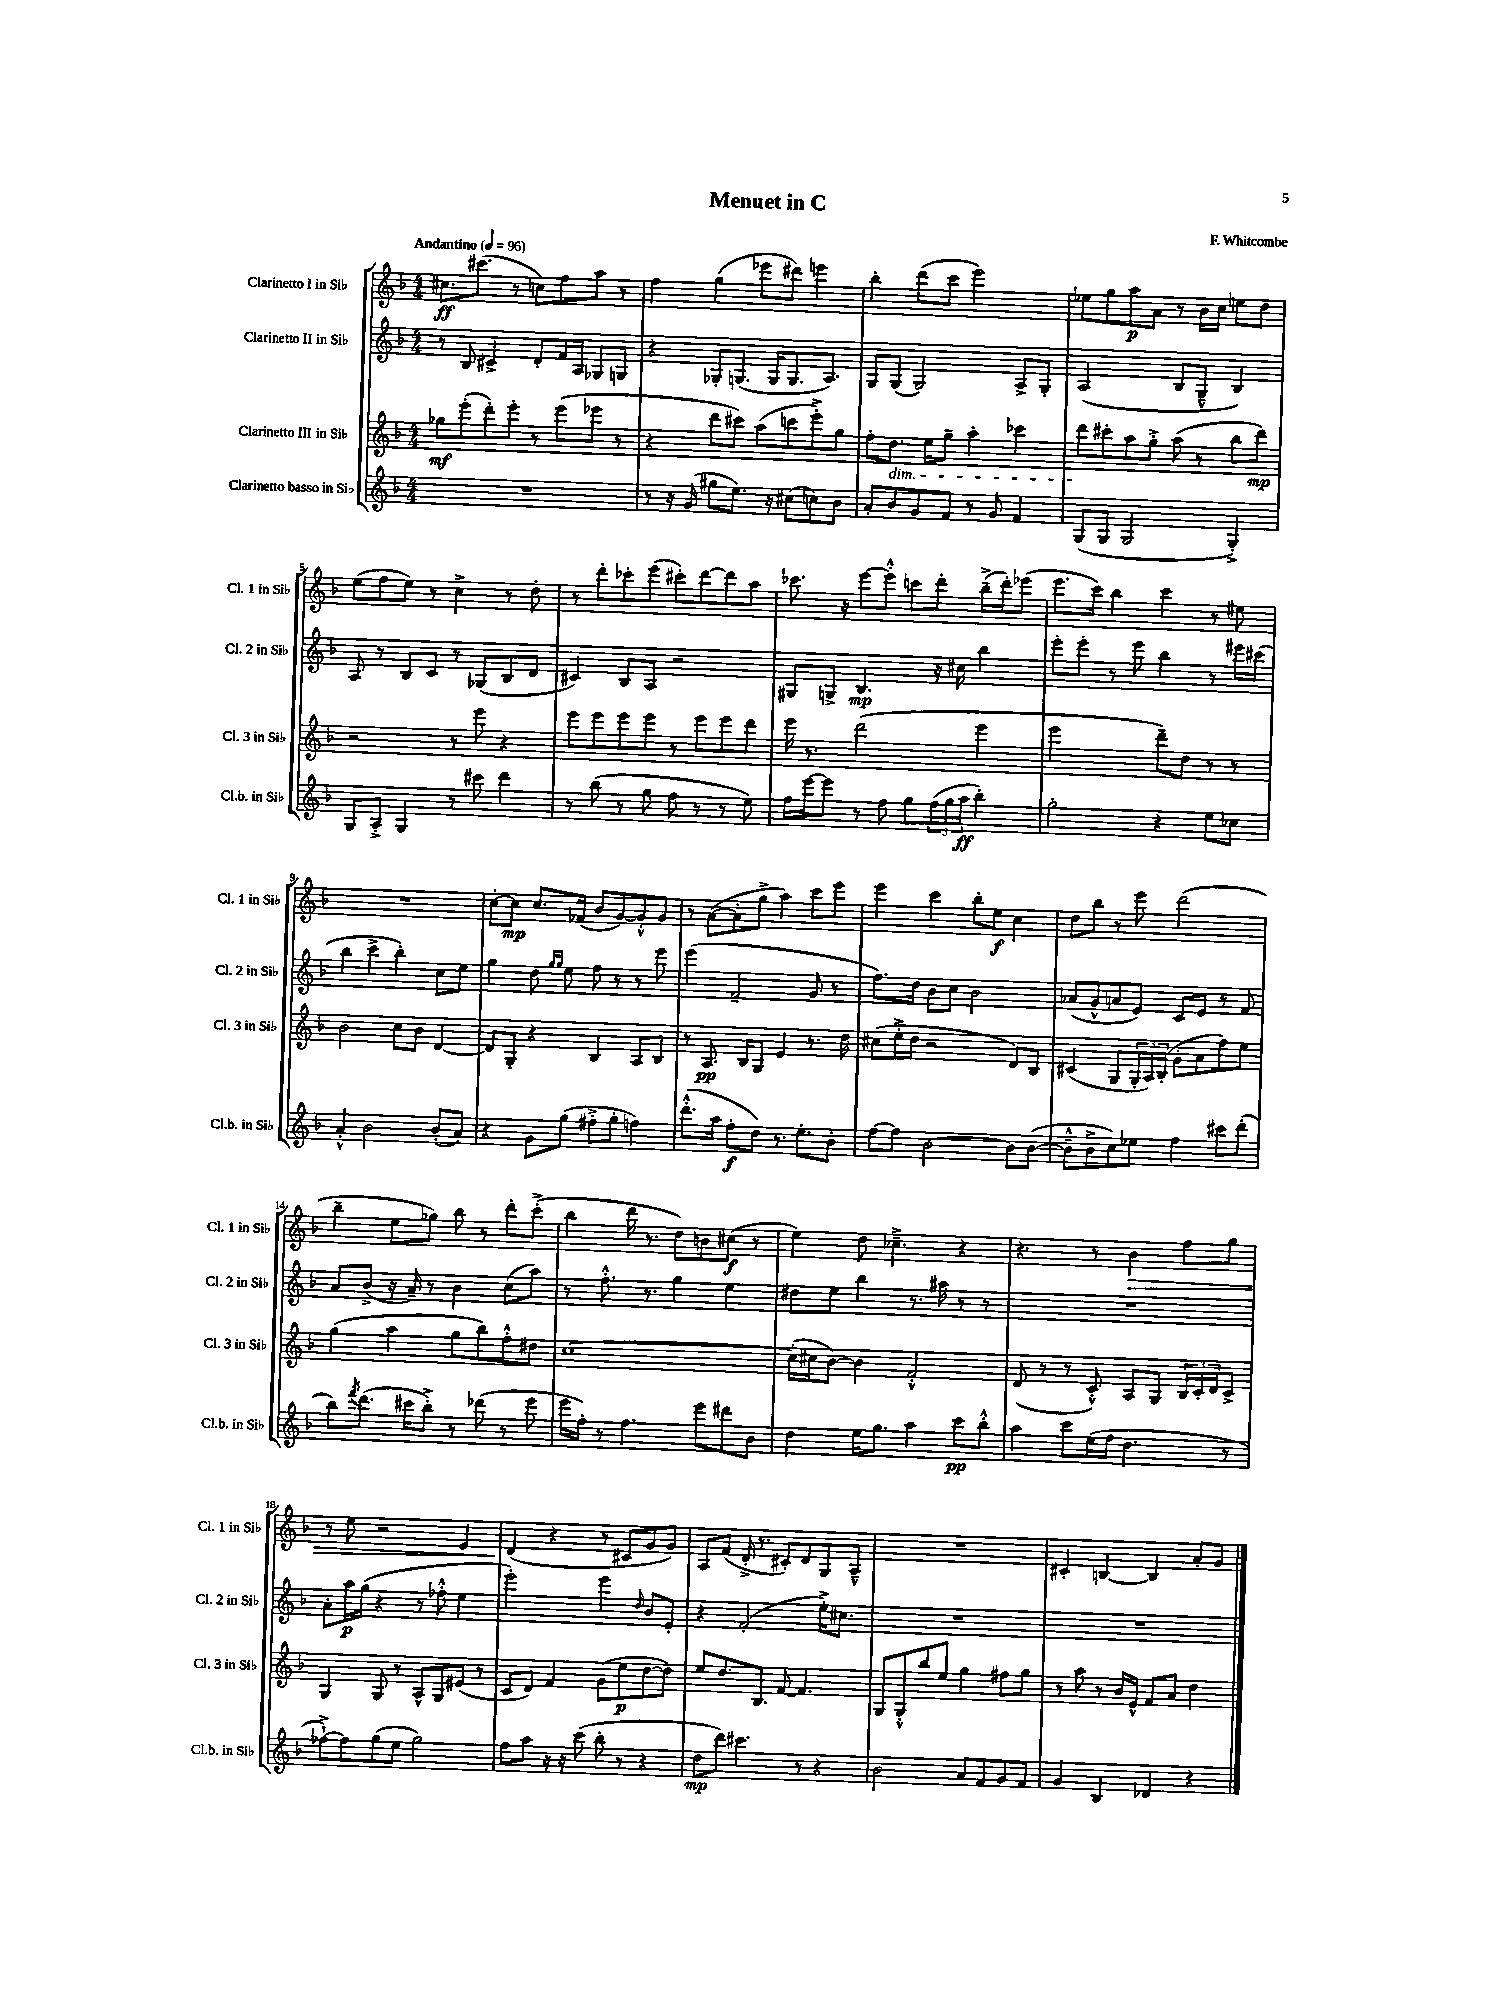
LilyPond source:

\header { title = "Menuet in C" composer = "F. Whitcombe" }
<<
\new StaffGroup <<
\new Staff = "s0" \with { instrumentName = "Clarinetto I in Sib" shortInstrumentName = "Cl. 1 in Sib" } {
    \clef treble \key f \major \numericTimeSignature \time 4/4 \tempo "Andantino" 4 = 96
    cis''8.\ff cis'''8.( r8 c''8) f''8 a''8 r8 |
    f''4 g''4( ees'''8 dis'''8) e'''4 |
    bes''4-. d'''8( c'''8 e'''2) |
    ees''8 g''8 a''8\p a'8 r8 bes'16 c''16 e''8 d''8 |
    e''8( f''8 e''8) r8 c''4-> r8 d''8-. |
    r8 d'''8-. ces'''8-. e'''8( cis'''8-.) d'''8~ d'''8 a''8 |
    ces'''8. r16 e'''8~ e'''8-.-^ c'''8 d'''8-. bes''16--->( d'''16-.) ees'''8( |
    e'''8. c'''16) bes''4 c'''4 r8 eis''8 |
    R1 |
    c''8~-. c''8\mp c''8. fes'16( bes'8 g'8~) g'8-.-^ g'8 |
    r8 a'8~( a'8-. g''8-> a''4) c'''8 e'''8 |
    e'''4 c'''4 bes''8-. e''8\f c''4 |
    d''8 bes''8 r8 e'''8 d'''2( |
    bes''4-- e''8 ges''8) bes''8 r8 d'''8-. c'''8-.->( |
    bes''4 d'''16 r8. d''8) b'8 cis''8\f( r8 |
    e''4) d''8 ces''4.---> r4 |
    r4. r8 bes'4\> f''8 g''8 |
    r8 e''8 r2 e'4 |
    d'4\!( r4 r8 cis'8 g'8 g'8) |
    a8 f'8( d'16-.-> r8. cis'8-.) d'8 g8 a8---^ |
    R1 |
    cis'4-. b4~ b4 a'8-. g'8 \bar "|." |
}
\new Staff = "s1" \with { instrumentName = "Clarinetto II in Sib" shortInstrumentName = "Cl. 2 in Sib" } {
    \clef treble \key f \major \numericTimeSignature \time 4/4
    r8 bes8 cis'4-> d'8-. f'16 a16 ges8 g8 |
    r4 ges8-. g8.( g16 g8. a8.) |
    g8 g8( g2) a8-> g8-. |
    a2( bes8 g8---^ bes4) |
    a8 r8 bes8 c'8 r8 ges8( bes8 d'8 |
    cis'4) bes8 a8 r2 |
    gis8 g8-> bes4.\mp r16 cis''16 bes''4 |
    e'''8-. e'''8-. r8 e'''8 bes''4 r8 eis'''16 cis'''16( |
    bes''4 c'''4-> bes''4-.) c''8 e''8 |
    g''4 d''8 \grace { g''16 g''16 } e''8 f''8 r8 r8 e'''8 |
    e'''4( f'2-- g'8 r8 |
    f''8.) d''16 bes'8 c''8 bes'2 |
    aes'8( g'8-^ a'8 e'8) c'8 e'8 r8 f'8 |
    a'8 bes'8->( r16 a'16--) r8 bes'4 c''8( a''8) |
    r8 f''8.-.-^ r8. g''4 e''4 |
    dis''8 e''8 bes''4 r8. ais''16 r8 r8 |
    R1 |
    a'8-. a''16\p g''16( r4 r8 fes''8-.-^ e''4 |
    e'''2-.) e'''4 \grace { d''16 } bes'8 e'8-. |
    r4 f'2-.( e''16-.->) cis''8. |
    R1 |
    R1 \bar "|." |
}
\new Staff = "s2" \with { instrumentName = "Clarinetto III in Sib" shortInstrumentName = "Cl. 3 in Sib" } {
    \clef treble \key f \major \numericTimeSignature \time 4/4
    ges''8\mf e'''8-.( d'''8-.) e'''8-. r8 e'''8( ees'''8 r8 |
    r4 d'''8 cis'''8) a''8( c'''8 e'''8-.->) g''8 |
    f''8-. d''8.\dim e''16 g''8-- a''4-. ces'''4 |
    d'''8\! cis'''8-. a''8 g''8-.-> a''8( r8 bes''8 d'''8\mp) |
    r2 r8 e'''8 r4 |
    e'''8 e'''8 e'''8 e'''8 r8 e'''8 e'''8 d'''8 |
    e'''16 r8. d'''2( e'''4 |
    e'''2 d'''8--) d''8 r8 r8 |
    bes'2 c''8 bes'8 d'4~ |
    d'8 g8-. r4 bes4 a8 bes8 |
    r8 a8.\pp bes16 g8 e'4 r8. d''16 |
    cis''8( e''16-.-> d''16 r2 d'8) bes8 |
    cis'4( g8 \tuplet 3/2 { g16-. a16) bes16-.( } g'8-. a'8 f''8) e''8 |
    g''4( a''4 g''8 bes''8) f''8-.-^ dis''8 |
    c''1~ |
    c''16-.( cis''16 bes'8~) bes'4 f'2-.-^ |
    d'8( r8 r8 c'8-.-^) a8 g8 \tuplet 3/2 { bes16 c'16-. d'16 } c'8-> |
    g4 g8 r8 a8-^ g8 eis'8( r8 |
    c'8 d'8) f'4 g'8( e''8\p d''8~ d''8) |
    e''8 d''8. bes8. f'8~ f'4. |
    g8 g8-.-^ bes''8 e''8 g''4 fis''8 g''8 |
    r8 a''8 r8 bes'16 e'16-^ f'8 a'8 d''4 \bar "|." |
}
\new Staff = "s3" \with { instrumentName = "Clarinetto basso in Sib" shortInstrumentName = "Cl.b. in Sib" } {
    \clef treble \key f \major \numericTimeSignature \time 4/4
    R1 |
    r8 r16 g'16( gis''8 e''8.) r16 cis''8( c''8) bes'8 |
    a'8-. bes'8 g'8 f'8 r8 g'8 f'4 |
    g8( g8 g2 g4-.->) |
    g8 a8-.-> g4 r8 cis'''8 d'''4 |
    r8 bes''8( r8 g''8 f''8 r8 r8 e''8) |
    f''16 e'''16~ e'''8 r8 f''8 g''8 \tuplet 3/2 { f''16( g''16 a''16\ff } bes''4-.) |
    g''2-. r4 e''8 ces''8 |
    a'4-.-^ bes'2 bes'8-.( a'8) |
    r4 g'8 g''8( fis''8-.-> g''8-. f''4) |
    d'''8.-.-^( a''16 f''8-.\f d''8) r8. e''8.-. bes'8-. |
    f''8~ f''8 bes'2~ bes'8 bes'8~( |
    bes'8---^ bes'8-> c''8) ees''8 f''4 cis'''8 d'''8-.( |
    bes''8) \acciaccatura { f'''8 } d'''8.( cis'''16 bes''8-.->) r8 des'''8( r8 e'''8 |
    e'''16 f''16-.) r8 f''4. e'''8 dis'''8 bes'8 |
    d''4 e''16 g''8. a''4 c'''8\pp bes''8-.-^ |
    a''4 c'''8 e''16( f''16 d''4. r8 |
    fes''8~-!->) fes''8 g''8( e''8 g''2) |
    f''8 a''8 r16 r16 c'''8( bes''8-. r8 r4 |
    d''8\mp d'''8) cis'''4. r8 r4 |
    bes'2 a'8 f'8 g'8 f'8 |
    g'4 bes4 des'4 r4 \bar "|." |
}
>>
>>
